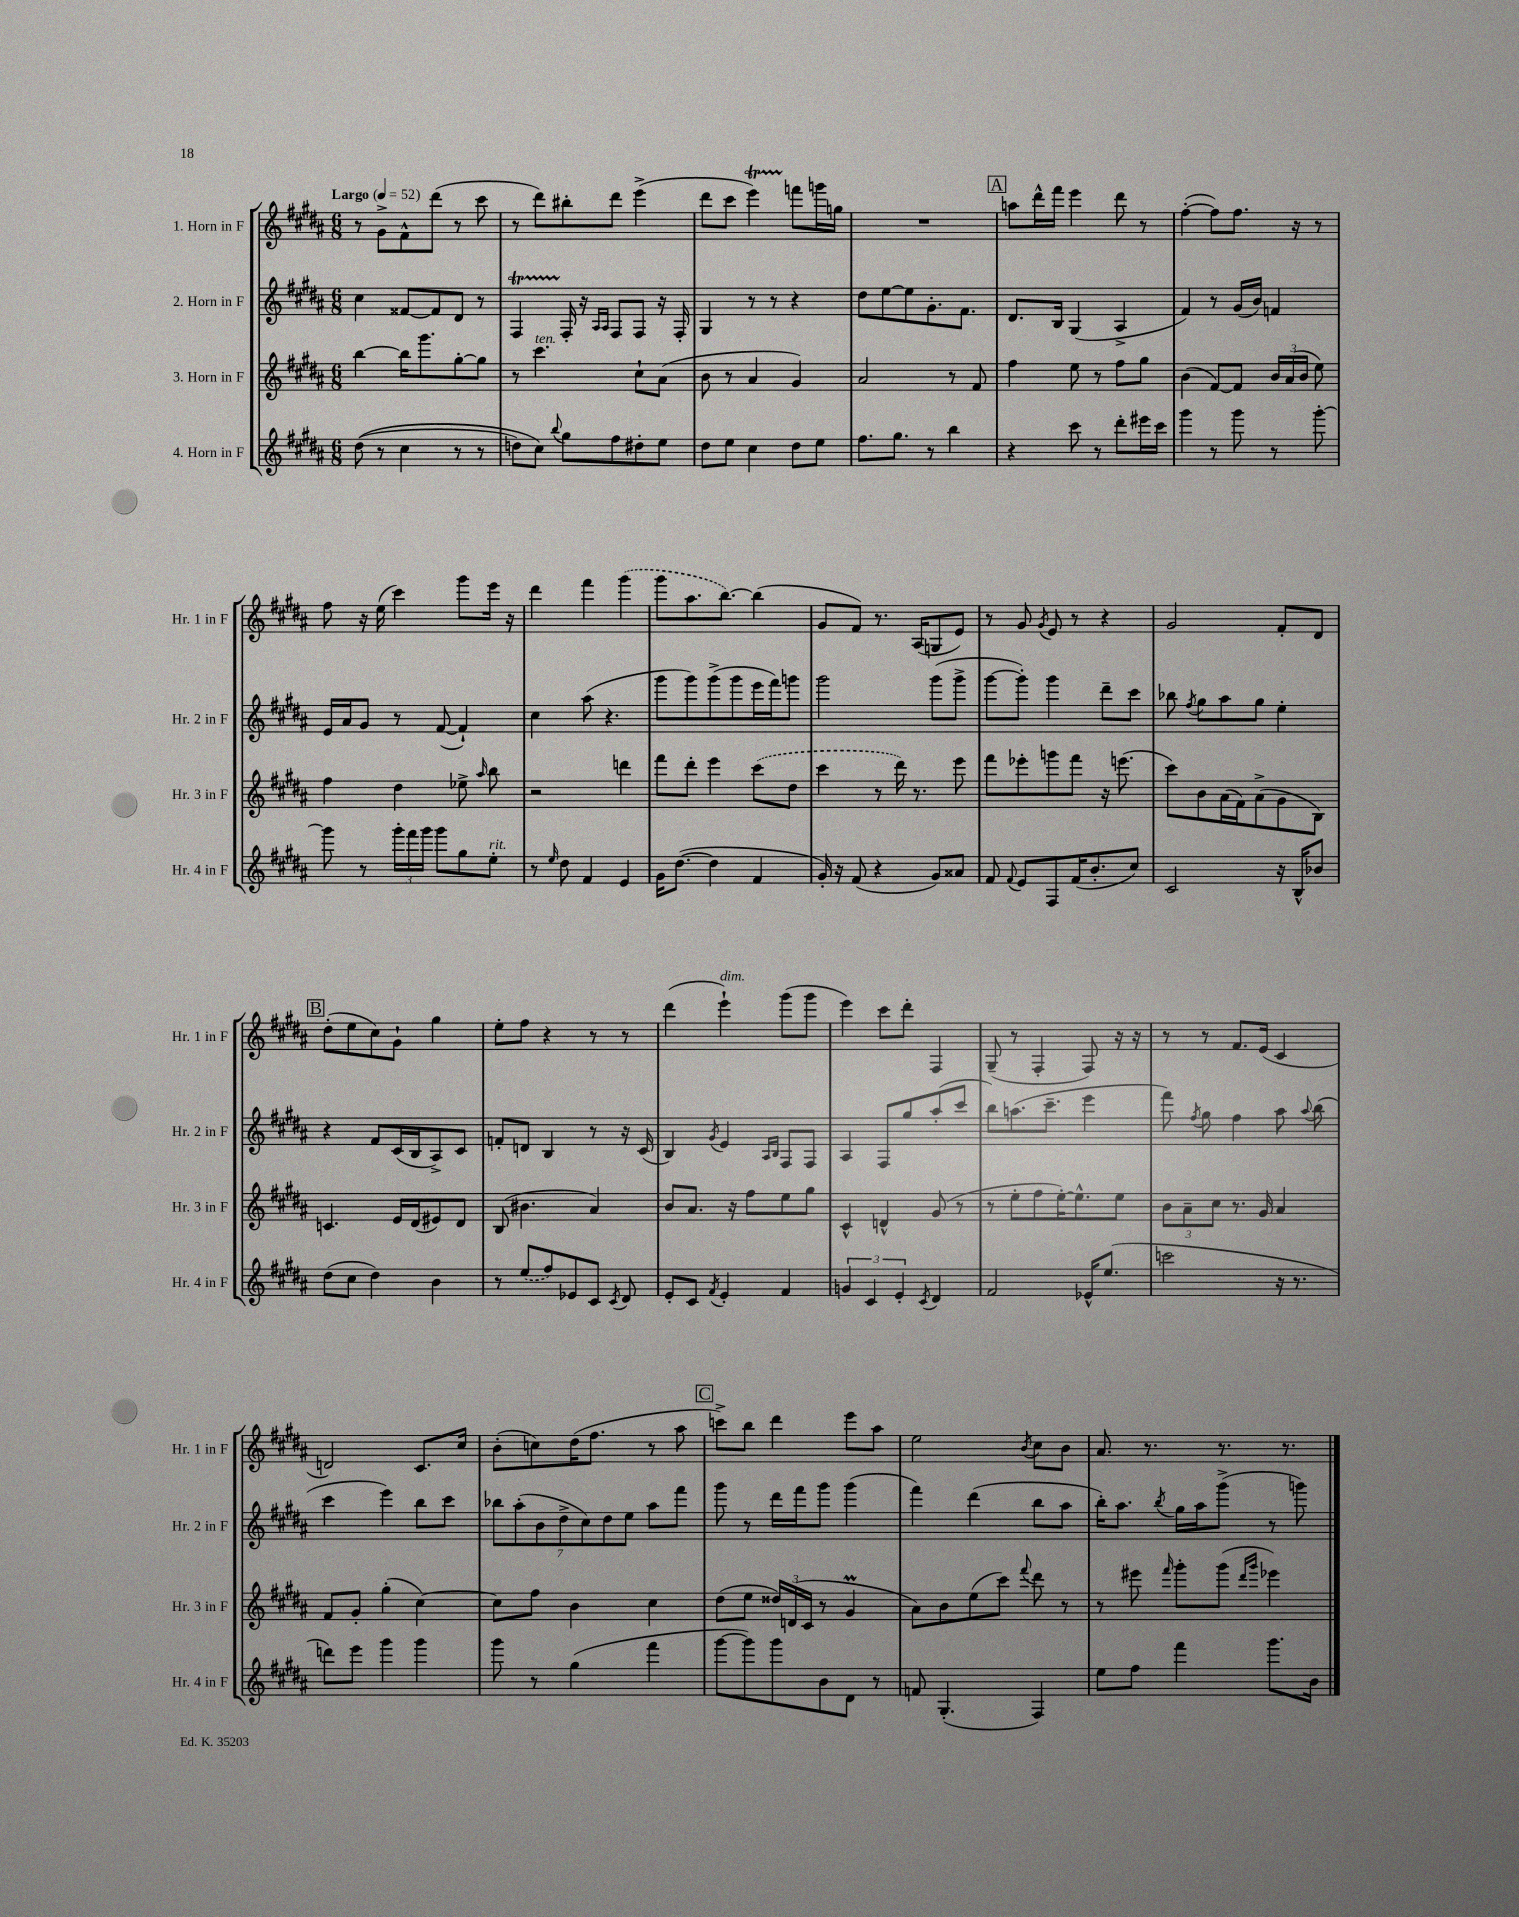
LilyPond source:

<<
\new StaffGroup <<
\new Staff = "s0" \with { instrumentName = "1. Horn in F" shortInstrumentName = "Hr. 1 in F" } {
    \clef treble \key b \major \numericTimeSignature \time 6/8 \tempo "Largo" 4 = 52
    \autoBeamOff r8 gis'8[-> fis'8-^ dis'''8]( r8 cis'''8 |
    r8 dis'''8[) bis''8-. dis'''8] e'''4->( |
    dis'''8[ cis'''8] e'''4\startTrillSpan) f'''8[\stopTrillSpan g'''16 g''16] |
    R2. |
    \mark \markup { \box "A" } a''8[ dis'''16-^ fis'''16] e'''4 dis'''8 r8 |
    fis''4~-.( fis''8[) fis''8.] r16 r8 |
    fis''8 r16 e''16( cis'''4) gis'''8[ e'''16] r16 |
    dis'''4 fis'''4 \once \slurDashed gis'''4( |
    gis'''8[ ais''8. b''8.]~) b''4( |
    gis'8[ fis'8]) r8. ais16[( g8 e'8]) |
    r8 gis'8 \acciaccatura { gis'8 } e'8 r8 r4 |
    gis'2 fis'8[-. dis'8] |
    \mark \markup { \box "B" } dis''8[-.( e''8 cis''8) gis'8]-! gis''4 |
    e''8[-. fis''8] r4 r8 r8 |
    dis'''4( e'''4-!^\markup { \italic "dim." }) gis'''8[( gis'''8] |
    e'''4) cis'''8[ dis'''8]-. fis4 |
    gis8--( r8 fis4-. fis8) r16 r16 |
    r8 r8 fis'8.[ e'16]( cis'4 |
    d'2) cis'8.[ cis''16] |
    b'8[-.( c''8) dis''16( fis''8.] r8 ais''8 |
    \mark \markup { \box "C" } c'''8[->) b''8] dis'''4 e'''8[ ais''8] |
    e''2 \acciaccatura { b'8 } cis''8[ b'8] |
    ais'8. r8. r8. r8. \bar "|." |
}
\new Staff = "s1" \with { instrumentName = "2. Horn in F" shortInstrumentName = "Hr. 2 in F" } {
    \clef treble \key b \major \numericTimeSignature \time 6/8
    \autoBeamOff cis''4 fisis'8[~ fisis'8 dis'8] r8 |
    fis4\startTrillSpan fis16-.\stopTrillSpan r16 \grace { ais16[ ais16] } fis8[ fis8] r16 fis16-. |
    gis4 r8 r8 r4 |
    dis''8[ e''8~ e''8 gis'8.-. fis'8.] |
    \mark \markup { \box "A" } dis'8.[ b16] gis4( ais4-> |
    fis'4) r8 gis'16[( b'16]) f'4 |
    e'16[ ais'16 gis'8] r8 fis'8~( fis'4-!) |
    cis''4 ais''8( r4. |
    gis'''8[ gis'''8) gis'''8->( gis'''8 e'''16 fis'''16) g'''8] |
    gis'''2 gis'''8[( gis'''8]-> |
    gis'''8[~ gis'''8]-.) gis'''4 dis'''8[-- cis'''8] |
    bes''8 \acciaccatura { fis''8 } gis''8[ ais''8 gis''8] e''4-. |
    \mark \markup { \box "B" } r4 fis'8[ cis'16( b16 ais8->) cis'8] |
    f'8[-. d'8] b4 r8 r16 cis'16( |
    b4) \acciaccatura { gis'8 } e'4 \grace { ais16[ b16] } fis8[ fis8] |
    ais4 fis8[ gis''8 ais''8-.( cis'''8] |
    b''8[) a''8.( cis'''8.]-- e'''4 |
    fis'''8) \acciaccatura { fis''8 } gis''8 fis''4 ais''8 \appoggiatura { ais''8 } b''8( |
    cis'''4 e'''4) b''8[ cis'''8] |
    \tuplet 7/4 { bes''8[ ais''8-.( b'8 dis''8-> cis''8) dis''8 e''8] } ais''8[ fis'''8] |
    \mark \markup { \box "C" } gis'''8 r8 dis'''16[ fis'''16 gis'''8] gis'''4( |
    fis'''4) dis'''4( b''8[ ais''8] |
    b''16[-.) ais''8.] \acciaccatura { b''8 } gis''16[ ais''16 gis'''8]->( r8 g'''8) \bar "|." |
}
\new Staff = "s2" \with { instrumentName = "3. Horn in F" shortInstrumentName = "Hr. 3 in F" } {
    \clef treble \key b \major \numericTimeSignature \time 6/8
    \autoBeamOff b''4~ b''16[ gis'''8. gis''8~-. gis''8] |
    r8 cis'''4.^\markup { \italic "ten." } cis''8[-! ais'8]( |
    b'8 r8 ais'4 gis'4) |
    ais'2 r8 fis'8 |
    \mark \markup { \box "A" } fis''4 e''8 r8 fis''8[ gis''8] |
    b'4( fis'8[~) fis'8] \tuplet 3/2 { b'16[ ais'16( b'16] } e''8) |
    fis''4 dis''4 ees''8-> \grace { ais''16 } b''8 |
    r2 d'''4 |
    fis'''8[ dis'''8]-. e'''4 \once \slurDashed cis'''8[( dis''8] |
    cis'''4 r8 dis'''16) r8. e'''8 |
    fis'''8[ ees'''8-. g'''8 fis'''8] r16 e'''8.( |
    cis'''8[) b'8 ais'16( fis'16) ais'8->( gis'8 b8]) |
    \mark \markup { \box "B" } c'4. e'16[ dis'16( eis'8) dis'8] |
    b8( bis'4. ais'4) |
    b'8[ ais'8.] r16 fis''8[ e''8 gis''8] |
    cis'4-^ d'4-^ gis'8( r8 |
    r8 e''8[-. fis''8 e''16~-.) e''8.-^ e''8] |
    \tuplet 3/2 { b'8[ ais'8-- cis''8] } r8. gis'16 ais'4 |
    fis'8[ gis'8]-. gis''4-.( cis''4~) |
    cis''8[ fis''8] b'4 cis''4 |
    \mark \markup { \box "C" } dis''8[( e''8] \tuplet 3/2 { disis''16[) d'16( cis'16] } r8 gis'4\prall |
    ais'8[) b'8 e''8( cis'''8]) \appoggiatura { fis'''8 } dis'''8 r8 |
    r8 eis'''8 \grace { fis'''16 } gis'''8[-. gis'''8]( \grace { dis'''16[ gis'''16] } ees'''4) \bar "|." |
}
\new Staff = "s3" \with { instrumentName = "4. Horn in F" shortInstrumentName = "Hr. 4 in F" } {
    \clef treble \key b \major \numericTimeSignature \time 6/8
    \autoBeamOff dis''8(\( r8 cis''4 r8 r8 |
    d''8[) cis''8]\) \appoggiatura { b''8 } gis''8[ fis''8 dis''8-. e''8] |
    dis''8[ e''8] cis''4 dis''8[ e''8] |
    fis''8.[ gis''8.] r8 b''4 |
    \mark \markup { \box "A" } r4 cis'''8 r8 dis'''8[-. eis'''16 cis'''16] |
    gis'''4 r8 gis'''8 r8 gis'''8~-. |
    gis'''8 r8 \tuplet 3/2 { gis'''16[-. fis'''16 gis'''16] } gis'''8[ gis''8 e''8]-.^\markup { \italic "rit." } |
    r8 \grace { e''16 } dis''8 fis'4 e'4 |
    gis'16[ dis''8.]~( dis''4 fis'4 |
    gis'16-.) r16 fis'8( r4 gis'8[) aisis'8] |
    fis'8 \appoggiatura { fis'8 } e'8[ fis8 fis'16( b'8.-. cis''8]) |
    cis'2 r16 b16[-^ bes'8] |
    \mark \markup { \box "B" } dis''8[( cis''8] dis''4) b'4 |
    r8 \once \slurDashed e''8[( fis''8) ees'8 cis'8] \acciaccatura { cis'8 } dis'8 |
    e'8[-. cis'8] \acciaccatura { fis'8 } e'4-. fis'4 |
    \tuplet 3/2 { g'4 cis'4 e'4-. } \acciaccatura { cis'8 } dis'4 |
    fis'2 ees'16[-^ e''8.]( |
    c'''2 r16 r8. |
    d'''8[) e'''8] gis'''4 gis'''4 |
    gis'''8 r8 gis''4( fis'''4 |
    \mark \markup { \box "C" } gis'''8[~ gis'''8) gis'''8 b'8 dis'8] r8 |
    f'8 gis4.-.( fis4) |
    e''8[ fis''8] fis'''4 gis'''8.[ b'16] \bar "|." |
}
>>
>>
\layout { \context { \Score \remove "Bar_number_engraver" } }
